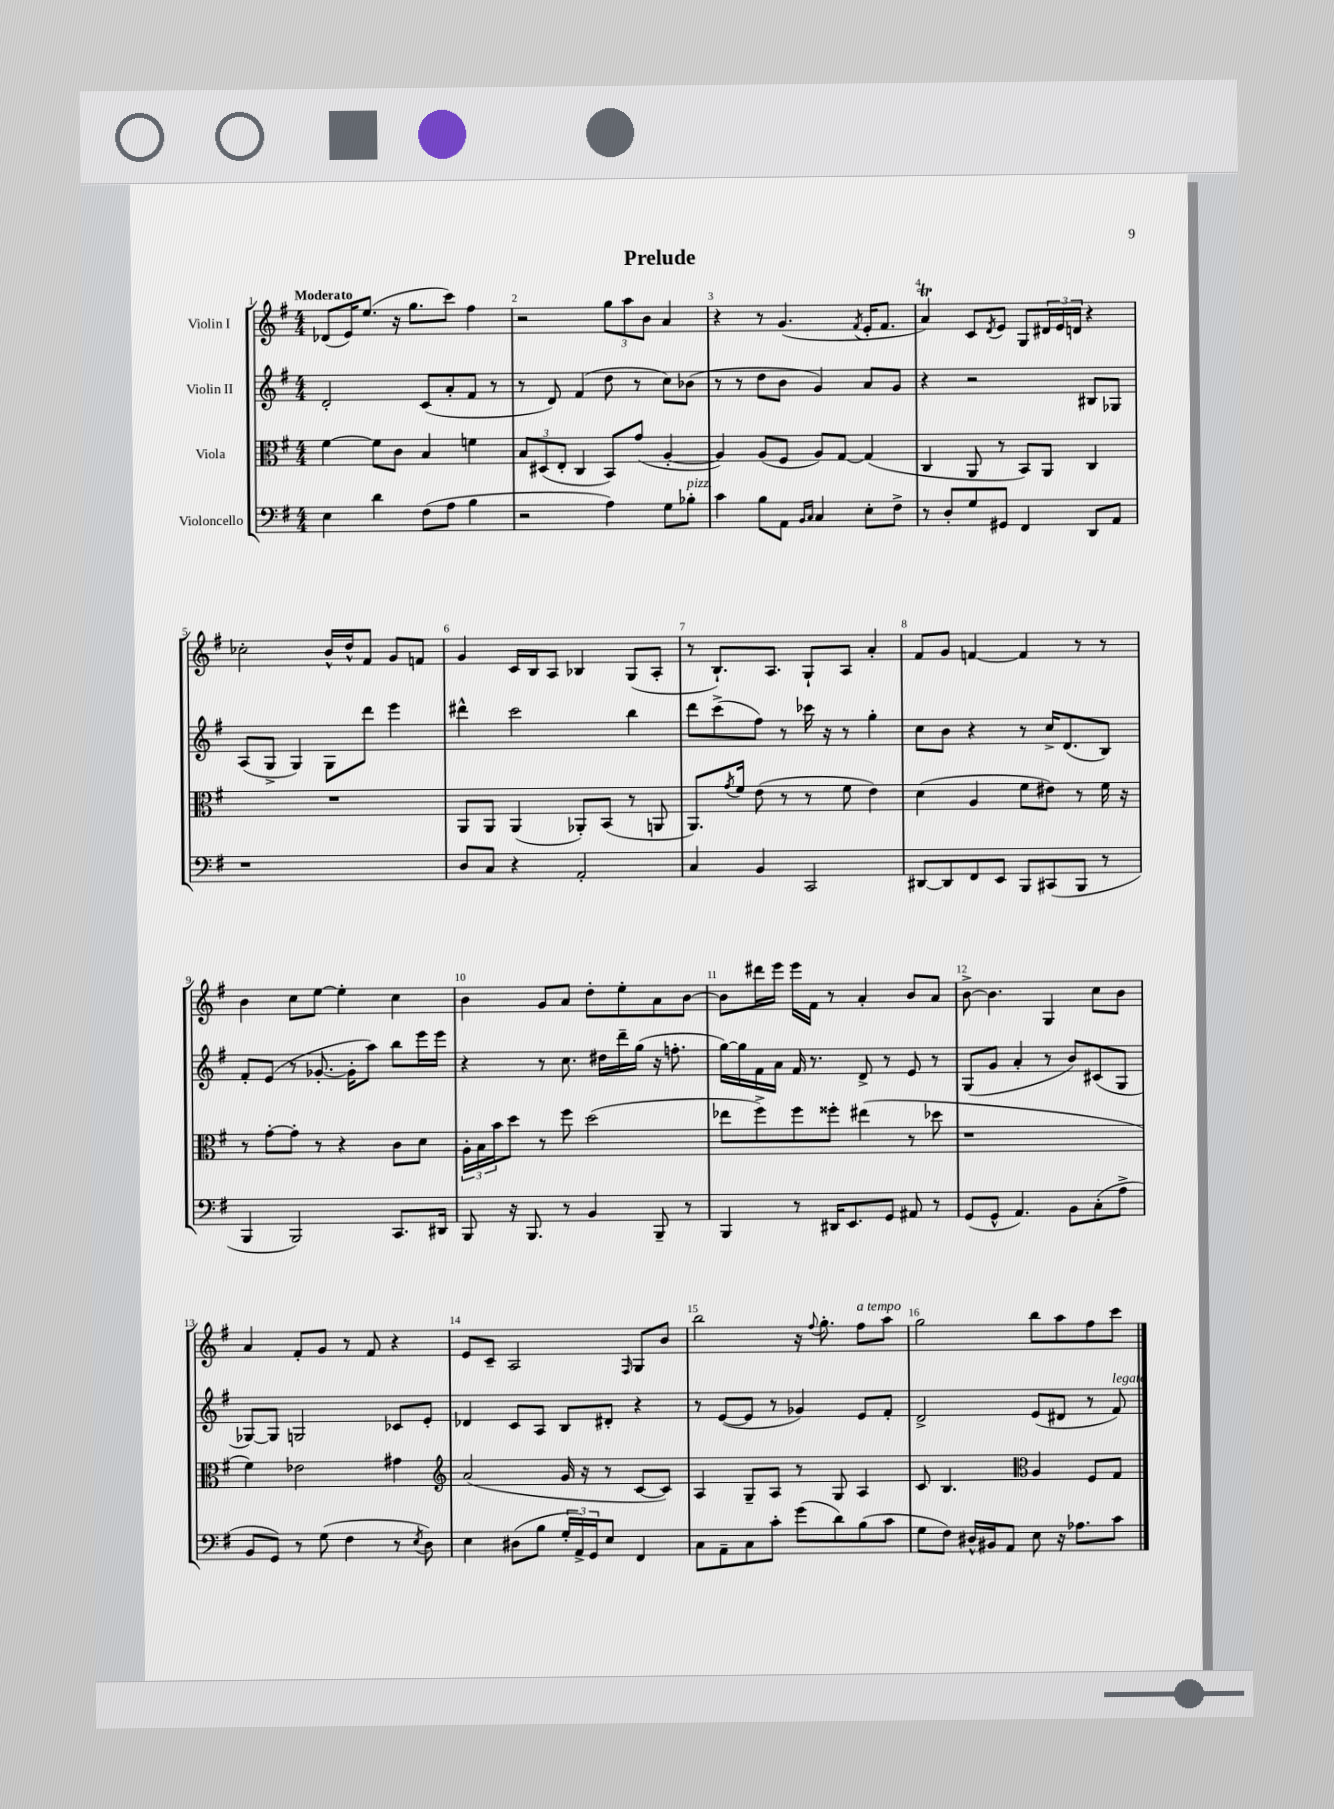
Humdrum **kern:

**kern	**kern	**kern	**kern
*staff4	*staff3	*staff2	*staff1
*clefF4	*clefC3	*clefG2	*clefG2
*k[f#]	*k[f#]	*k[f#]	*k[f#]
*M4/4	*M4/4	*M4/4	*M4/4
4E\	[4f#\	2d'/	(8d-/L
.	.	.	16e/K)
.	.	.	(8.ee/J
4d\	8f#\]L	.	.
.	8c\J	.	16r
.	.	.	8.gg\L
(8F#\L	4B/	(8c/L	.
8A\J	.	8a'/	8ccc\J)
4B\	4f\	8f#/J	4ff#\
.	.	8r	.
=	=	=	=
2r	12B/L	8r	2r
.	(12D#/	.	.
.	.	8d/)	.
.	12E'/J	.	.
.	4C/	(4f#/	.
4A\)	8BB/L)	8dd\	12gg\L
.	.	.	12aa\
.	(8g/J	8r	.
.	.	.	12b\J
8G\L	[4A'/	8cc\L)	4a/
8B-'\J	.	(8b-\J	.
=	=	=	=
4c\	4A/])	8r	4r
.	.	8r	.
8B\L	(8A/L	8dd\L	8r
8AA\J	8F#/J	8b\J	(4.g/
16qqBB/LL	.	.	.
16qqC/JJ	.	.	.
4C/	8A/L)	4g/)	.
.	[8G/J	.	.
.	.	.	8qf#/
8E'\L	(4G/]	8a/L	16e'/LK
.	.	.	8.f#/J
8F#^\J	.	8g/J	.
=	=	=	=
8r	4C/	4r	4a/)
8D'/L	.	.	.
8G/	8AA/	2r	8c/L
.	.	.	8qd/
8GG#/J	8r	.	8e/J
4FF#/	8BB/L)	.	8G/L
.	8AA/J	.	24d#/L
.	.	.	24e/
.	.	.	24d/JJ
8DD/L	4C/	8B#/L	4r
8AA/J	.	8G-/J	.
=	=	=	=
1r	1r	(8A/L	2cc-'\
.	.	8G^/J	.
.	.	4G/)	.
.	.	8G\L	16b^^/LL
.	.	.	16dd^^/J
.	.	8ddd\J	8f#/J
.	.	4eee\	8g/L
.	.	.	8f/J
=	=	=	=
8D/L	8AA/L	4ddd#^^\	4g/
8C/J	8AA/J	.	.
4r	(4AA/	2ccc\	16c/LL
.	.	.	16B/J
.	.	.	8A/J
2AA'/	8AA-'/L)	.	4B-/
.	(8BB/J	.	.
.	8r	4bb\	(8G/L
.	8AA/	.	8A'/J
=	=	=	=
4C/	8.AA/L)	8ddd\L	8r
.	.	(8ccc^\	8.B`/L)
.	8qg/	.	.
.	16f#/Jk	.	.
4BB/	(8e\	8ff#\J)	.
.	.	.	8.A/J
.	8r	8r	.
2CC/	8r	16ccc-\	8G`/L
.	.	16r	.
.	8f#\	8r	8A/J
.	4e\)	4gg'\	4a'/
=	=	=	=
[8DD#/L	(4d\	8cc\L	8f#/L
8DD#/]	.	8b\J	8g/J
8FF#/	4A/	4r	[4f/
8EE/J	.	.	.
8BBB/L	8f#\L	8r	4f/]
(8CC#/	8e#\J)	16cc^/LK	.
.	.	(8.d/	.
8BBB/J	8r	.	8r
8r	16f#\	8B/J)	8r
.	16r	.	.
=	=	=	=
4BBB/	8r	8f#'/L	4b\
.	[8g'\L	(8e/J	.
2BBB/)	8g'\]J	8r	8cc\L
.	8r	[8.g-'/	[8ee\J
.	4r	.	4ee'\]
.	.	16g-'\]LK	.
.	.	8aa\J)	.
8.CC/L	8c\L	8bb\L	4cc\
.	8d\J	16eee\L	.
16DD#/Jk	.	16eee\JJ	.
=	=	=	=
8BBB/	24A'\LL	4r	4b\
.	24B\	.	.
.	24b\J	.	.
16r	8dd\J	.	.
8.BBB/	.	.	.
.	8r	8r	8g/L
8r	8ff#\	8.cc\	8a/J
4BB/	(2dd\	.	8dd'\L
.	.	16dd#\LL	.
.	.	16ddd~\	8ee'\
.	.	(16gg\JJ	.
8BBB~/	.	16r	8a\
.	.	8.ff'\	.
8r	.	.	[8b\J
=	=	=	=
4BBB/	8ee-\L	[16gg\LL)	8b\]L
.	.	16gg\]	.
.	8ff#^\)	16f#\	16ddd#\L
.	.	16a\JJ	16eee\JJ
8r	8ff#\	16f#/	16eee\LL
.	.	8.r	16f#\JJ
16DD#/LK	8ff##'\J	.	8r
8.EE/	.	.	.
.	(4ee#\	8d^/	4a'/
8GG/J	.	8r	.
8AA#/	8r	8e/	8b/L
8r	8dd-\	8r	8a/J
=	=	=	=
(8GG/L	1r	(8G/L	[8b^\
8GG^^/J	.	8g/J	4.b\]
4.AA/)	.	4a'/	.
.	.	8r	4G/
8BB\L	.	8b/L)	.
(8C'\	.	(8c#/	8cc\L
8A^\J	.	8G/J	8b\J
=	=	=	=
8BB/L	4f#\)	[8G-/L)	4a/
8GG/J)	.	8G-/]J	.
8r	2e-\	2G/	8f#'/L
(8G\	.	.	8g/J
4F#\	.	.	8r
.	.	.	8f#/
8r	4g#\	8c-/L	4r
8qE/	.	.	.
8D\)	.	8e'/J	.
=	=	=	=
*	*clefG2	*	*
4E\	(2a/	4d-/	8e/L
.	.	.	8c~/J
(8D#\L	.	8c/L	2A/
8B\J	.	8A/J	.
24G'/LL	16g/	8B/L	.
24AA^/)	.	.	.
.	16r	.	.
24GG/J	.	.	.
8E/J	8r	8d#'/J	.
.	.	.	16qqF#/
4FF#/	[8c/L	4r	8G/L
.	8c/]J)	.	8b/J
=	=	=	=
8C\L	4A/	8r	2bb\
8AA~\	.	([8e/L	.
8C\	8G~/L	8e/]J	.
8c'\J	8A/J	8r	.
(8g\L	8r	4g-/)	16r
.	.	.	8qqff#/
.	.	.	8.gg'\
8d\)	8G/	.	.
(8B\	4A/	8e/L	8ff#\L
8c\J	.	8f#'/J	8aa\J
=	=	=	=
8G\L	8c/	2d^/	2gg\
8F#\J)	4.B/	.	.
16D#^^/LL	.	.	.
16BB#/J	.	.	.
8AA/J	.	.	.
*	*clefC3	*	*
8E\	4A/	(8e/L	8bb\L
16r	.	8d#/J	8aa\
8.A-\L	.	.	.
.	8F#/L	8r	8ff#\
8c\J	8G/J	8f#/)	8ccc\J
==	==	==	==
*-	*-	*-	*-
